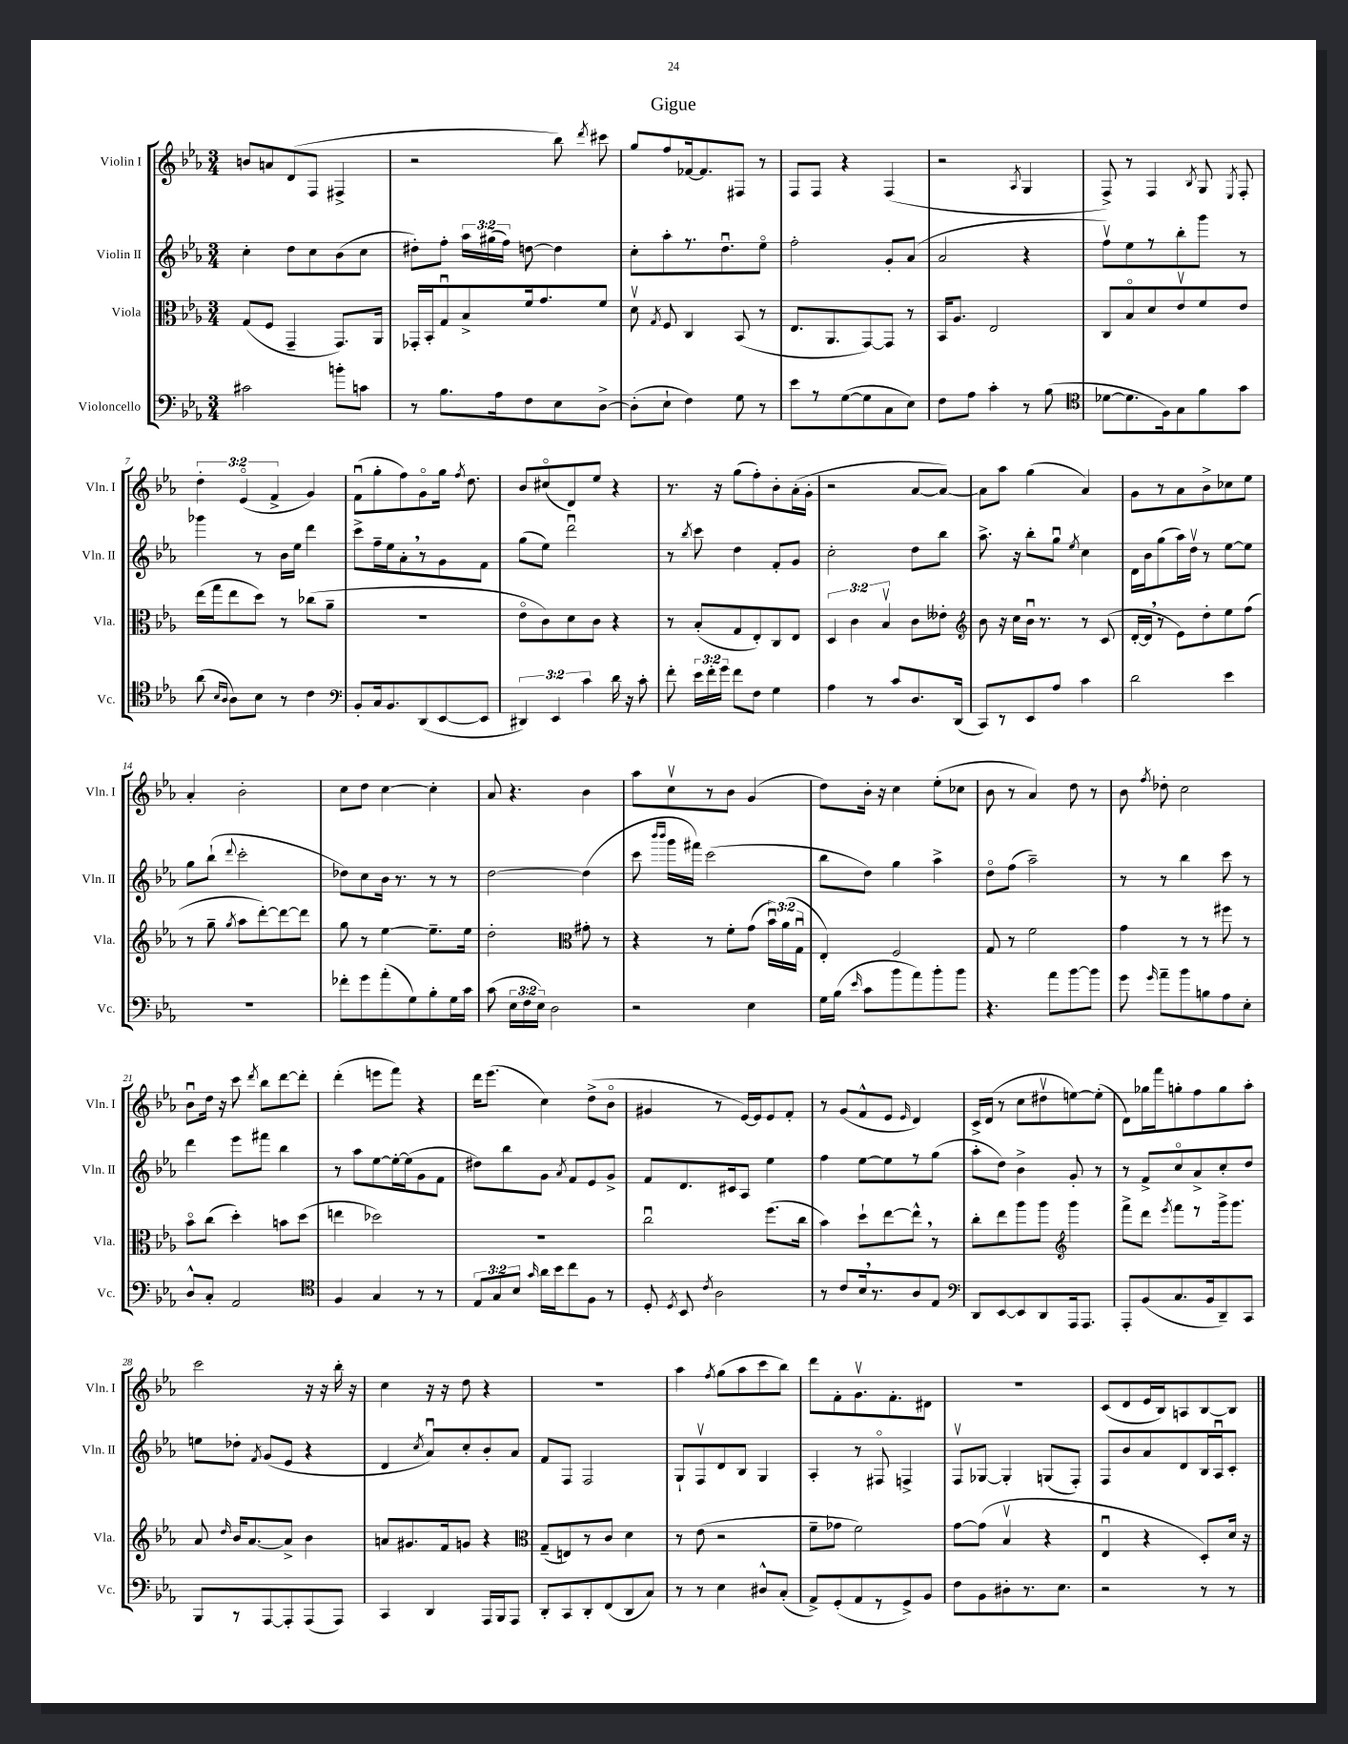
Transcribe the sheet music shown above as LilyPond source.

\header { title = "Gigue" }
<<
\new StaffGroup <<
\new Staff = "s0" \with { instrumentName = "Violin I" shortInstrumentName = "Vln. I" } {
    \clef treble \key ees \major \numericTimeSignature \time 3/4 \override Staff.TupletNumber.text = #tuplet-number::calc-fraction-text
    \autoBeamOff b'8[ a'8 d'8( f8] fis4-> |
    r2 bes''8) \acciaccatura { d'''8 } cis'''8 |
    g''8[ f''8 fes'16~ fes'8. fis8] r8 |
    f8[ f8] r4 f4( |
    r2 \acciaccatura { aes8 } g4 |
    f8->) r8 f4 \acciaccatura { bes8 } g8 \acciaccatura { ees8 } f8-. |
    \tuplet 3/2 { d''4-. ees'4\flageolet( f'4-> } g'4) |
    f'8[\downbow( g''8-. f''8) g'8\flageolet g''16] \acciaccatura { f''8 } d''8. |
    bes'8[ cis''8\flageolet( d'8) ees''8] r4 |
    r8. r16 g''8[( f''8-.) bes'8-. aes'16-.( g'16]-. |
    r2 aes'8[~ aes'8]~) |
    aes'8[ aes''8] g''4( aes'4) |
    g'8[ r8 aes'8 bes'8-> ces''8 ees''8] |
    aes'4-. bes'2-. |
    c''8[ d''8] c''4~ c''4-. |
    aes'8 r4. bes'4 |
    aes''8[ c''8\upbow r8 bes'8] g'4( |
    d''8[) bes'16]-. r16 c''4 ees''8[-.( ces''8] |
    bes'8 r8 aes'4) d''8 r8 |
    bes'8 \acciaccatura { f''8 } des''8-. c''2 |
    bes'8[\downbow d''16] r16 c'''8 \acciaccatura { d'''8 } bes''8[ d'''8~ d'''8]-. |
    d'''4-.( e'''8[ f'''8]) r4 |
    d'''16[ ees'''8.]( c''4) d''8[->( bes'8]\flageolet |
    gis'4 r8 ees'16[~) ees'16 ees'8 f'8]-. |
    r8 g'8[( f'8-^ ees'8] \grace { ees'16 } d'4) |
    c'16[-> d'16]( r8 c''8[ dis''8\upbow e''8~) e''8]-.( |
    d'8[) ges''16 f'''16 g''8-. f''8 g''8 aes''8]-. |
    c'''2 r16 r16 bes''16-. r16 |
    c''4 r16 r16 d''8 r4 |
    R2. |
    aes''4 \acciaccatura { f''8 } g''8[( aes''8 c'''8 bes''8]) |
    d'''8[ f'8-. g'8.\upbow f'8.-. dis'8] |
    R2. |
    c'8[( d'8 ees'16 bes16) a8 bes8~ bes8] \bar "|." |
}
\new Staff = "s1" \with { instrumentName = "Violin II" shortInstrumentName = "Vln. II" } {
    \clef treble \key ees \major \numericTimeSignature \time 3/4 \override Staff.TupletNumber.text = #tuplet-number::calc-fraction-text
    \autoBeamOff c''4-. d''8[ c''8 bes'8( c''8] |
    dis''8[-.) f''8]-. \tuplet 3/2 { aes''16[ gis''16( f''16]) } d''8~ d''4 |
    c''8[-. aes''8-. r8. d''8.\downbow ees''8]\flageolet |
    f''2-. g'8[-. aes'8]( |
    aes'2 r4 |
    f''8[\upbow) ees''8 r8 bes''8-. g'''8] r8 |
    ges'''4 r8 bes'16[ ees''16] d'''4 |
    c'''8[-> f''16-- ees''16 aes'8-. \breathe r8 g'8 f'8] |
    g''8[( ees''8]) d'''2\downbow |
    r8 \acciaccatura { bes''8 } c'''8 d''4 f'8[-. g'8] |
    c''2-. d''8[ bes''8] |
    aes''8.-> r16 bes''8[-. g''8]\downbow \acciaccatura { ees''8 } c''4 |
    d'16[ bes'16 g''8( aes''16) d''16]\upbow r8 ees''8[~ ees''8] |
    g''8[ bes''8]-!( \appoggiatura { d'''8 } c'''2-. |
    des''8[) c''8 bes'16] r8. r8 r8 |
    d''2~ d''4( |
    c'''8 \grace { bes'''16[ bes'''16] } g'''16[ fis'''16]) c'''2( |
    bes''8[ d''8]) g''4 aes''4-> |
    d''8[\flageolet f''8]( aes''2--) |
    r8 r8 bes''4 c'''8 r8 |
    d'''4 ees'''8[ fis'''8] bes''4 |
    r8 aes''8[ ees''8~ ees''16~-. ees''16( g'8 f'8] |
    dis''8[) bes''8 g'8] \acciaccatura { aes'8 } f'8[ ees'8 g'8]-> |
    f'8[ d'8. cis'16 aes8] ees''4 |
    f''4 ees''8[~ ees''8 r8 g''8]( |
    aes''8[-. d''8]) bes'4-> g'8-. r8 |
    r8 f'8[-> c''8\flageolet aes'8-> c''8-. d''8] |
    e''8[ des''8]-. \acciaccatura { f'8 } g'8[( ees'8] r4 |
    d'4 \acciaccatura { c''8 } aes'8[\downbow) c''8-. bes'8-. aes'8] |
    f'8[ f8] f2 |
    g8[-! f8\upbow d'8 bes8] g4 |
    aes4-. r8 fis8\flageolet f4-> |
    f8[\upbow ges8]~ ges4-. g8[( f8]-.) |
    f8[ bes'8 aes'8 d'8 bes16 aes16\downbow c'8]-. \bar "|." |
}
\new Staff = "s2" \with { instrumentName = "Viola" shortInstrumentName = "Vla." } {
    \clef alto \key ees \major \numericTimeSignature \time 3/4 \override Staff.TupletNumber.text = #tuplet-number::calc-fraction-text
    \autoBeamOff g8[( f8] g,4-- g,8.[) aes,16] |
    ges,16[-. bes,16-. g8\downbow bes8-> f'16 g'8. f'8] |
    d'8\upbow \acciaccatura { g8 } f8 c4 bes,8( r8 |
    ees8.[ aes,8. g,8~) g,8] r8 |
    bes,16[ aes8.] ees2 |
    c8[ bes8\flageolet d'8 ees'8\upbow f'8 ees'8] |
    ees''16[( g''16 ees''8 d''8]) r8 ces''8[( aes'8]-- |
    R2. |
    ees'8[\flageolet c'8) d'8 c'8] r4 |
    r8 bes8[-.( g8 ees8-.) c8 ees8] |
    \tuplet 3/2 { d4 c'4 bes4\upbow } c'8[ eeses'8]-. |
    \clef treble bes'8 r16 c''16[ bes'16]\downbow r8. r8 c'8( |
    d'16[~-. d'16] \breathe r8 ees'8[) d''8-. ees''8 f''8]( |
    r8 g''8-- \acciaccatura { g''8 } aes''8[ d'''8~-.) d'''8~ d'''8] |
    g''8 r8 ees''4~ ees''8.[-- ees''16] |
    d''2-. \clef alto gis'8-. r8 |
    r4 r8 f'8[-. g'8]( \tuplet 3/2 { bes'16[\downbow) aes'16( g16]\downbow } |
    ees4-.) f2 |
    g8 r8 f'2 |
    g'4 r8 r8 fis''8 r8 |
    bes'8[\flageolet c''8]( d''4-.) b'8[ d''8]( |
    e''4 des''2) |
    R2. |
    c''2\downbow f''8.[( c''16] |
    bes'4) d''8[-! ees''8~ ees''8]-^ \breathe r8 |
    c''8[-. ees''8 aes''8 aes''8] \clef treble g'''4 |
    f'''8[-> d'''8] \acciaccatura { ees'''8 } f'''8[ r8 g'''16-> g'''8.] |
    aes'8 \grace { d''16 } bes'16[ aes'8.~ aes'8]-> bes'4 |
    a'8[ gis'8. f'16 g'8] r4 |
    \clef alto g8[--( e8) r8 c'8] d'4 |
    r8 ees'8( r2 |
    f'8[-- ges'8] f'2) |
    g'8[~ g'8]( bes4\upbow r4 |
    ees4\downbow r4 d8[-.) d'16] r16 \bar "|." |
}
\new Staff = "s3" \with { instrumentName = "Violoncello" shortInstrumentName = "Vc." } {
    \clef bass \key ees \major \numericTimeSignature \time 3/4 \override Staff.TupletNumber.text = #tuplet-number::calc-fraction-text
    \autoBeamOff cis'2 b'8[-. c'8] |
    r8 bes8.[ aes16 f8 ees8 d8]~-> |
    d8[-.( ees8]-! f4) g8 r8 |
    ees'8[ r8 g8~( g8 c8 ees8]) |
    f8[ aes8] c'4-. r8 bes8( |
    \clef tenor des'8[~ des'8. f16) g8 f'8 g'8] |
    aes'8( \grace { bes16[ aes16] } aes8[) bes8] r8 c'4 |
    \clef bass bes,8[-. c16 bes,8. d,8( ees,8~ ees,8] |
    \tuplet 3/2 { dis,4) ees,4 c'4 } d'16 r16 c'8-. |
    f'8-. \tuplet 3/2 { ees'16[ f'16-. g'16] } f'8[ f8] g4 |
    aes4 r8 c'8[ d8. d,16]( |
    c,8[) r8 ees,8 aes8] c'4 |
    d'2 ees'4 |
    R2. |
    fes'8[-. g'8 aes'8-.( g8) bes8-. g16 c'16] |
    c'8( \tuplet 3/2 { ees16[ f16 ees16]) } d2 |
    r2 ees4 |
    g16[ bes16]( \grace { ees'16 } c'8[ bes'8 aes'8) bes'8-. bes'8] |
    r4. aes'8[ bes'8~ bes'8] |
    g'8 \grace { g'16 } aes'8[-- bes'8 b8 aes8 ees8]-. |
    d8[-^ c8]-. aes,2 |
    \clef tenor f4 g4 r8 r8 |
    \tuplet 3/2 { ees8[ g8 bes8] } \grace { g'16 } aes'16[ bes'16 c''8 f8] r8 |
    d8-. \acciaccatura { d8 } bes,8 \acciaccatura { c'8 } aes2 |
    r8 c'8[ bes16 \breathe r8. aes8 ees8] |
    \clef bass d,8[ ees,8~ ees,8 d,8 aes,,16 aes,,8.] |
    aes,,8[-. bes,8( c8. bes,16 d,8--) c,8] |
    bes,,8[ r8 aes,,8~ aes,,8-. aes,,8( aes,,8]) |
    c,4 d,4 aes,,16[ bes,,16 aes,,8] |
    d,8[-. c,8 d,8-. f,8( d,8 c8]) |
    r8 r8 ees4 dis8[-^ c8]-.( |
    aes,8[->) g,8-.( aes,8 r8 g,8->) bes,8] |
    f8[ bes,8 dis8-. r8. ees8.] |
    r2 r8 r8 \bar "|." |
}
>>
>>
